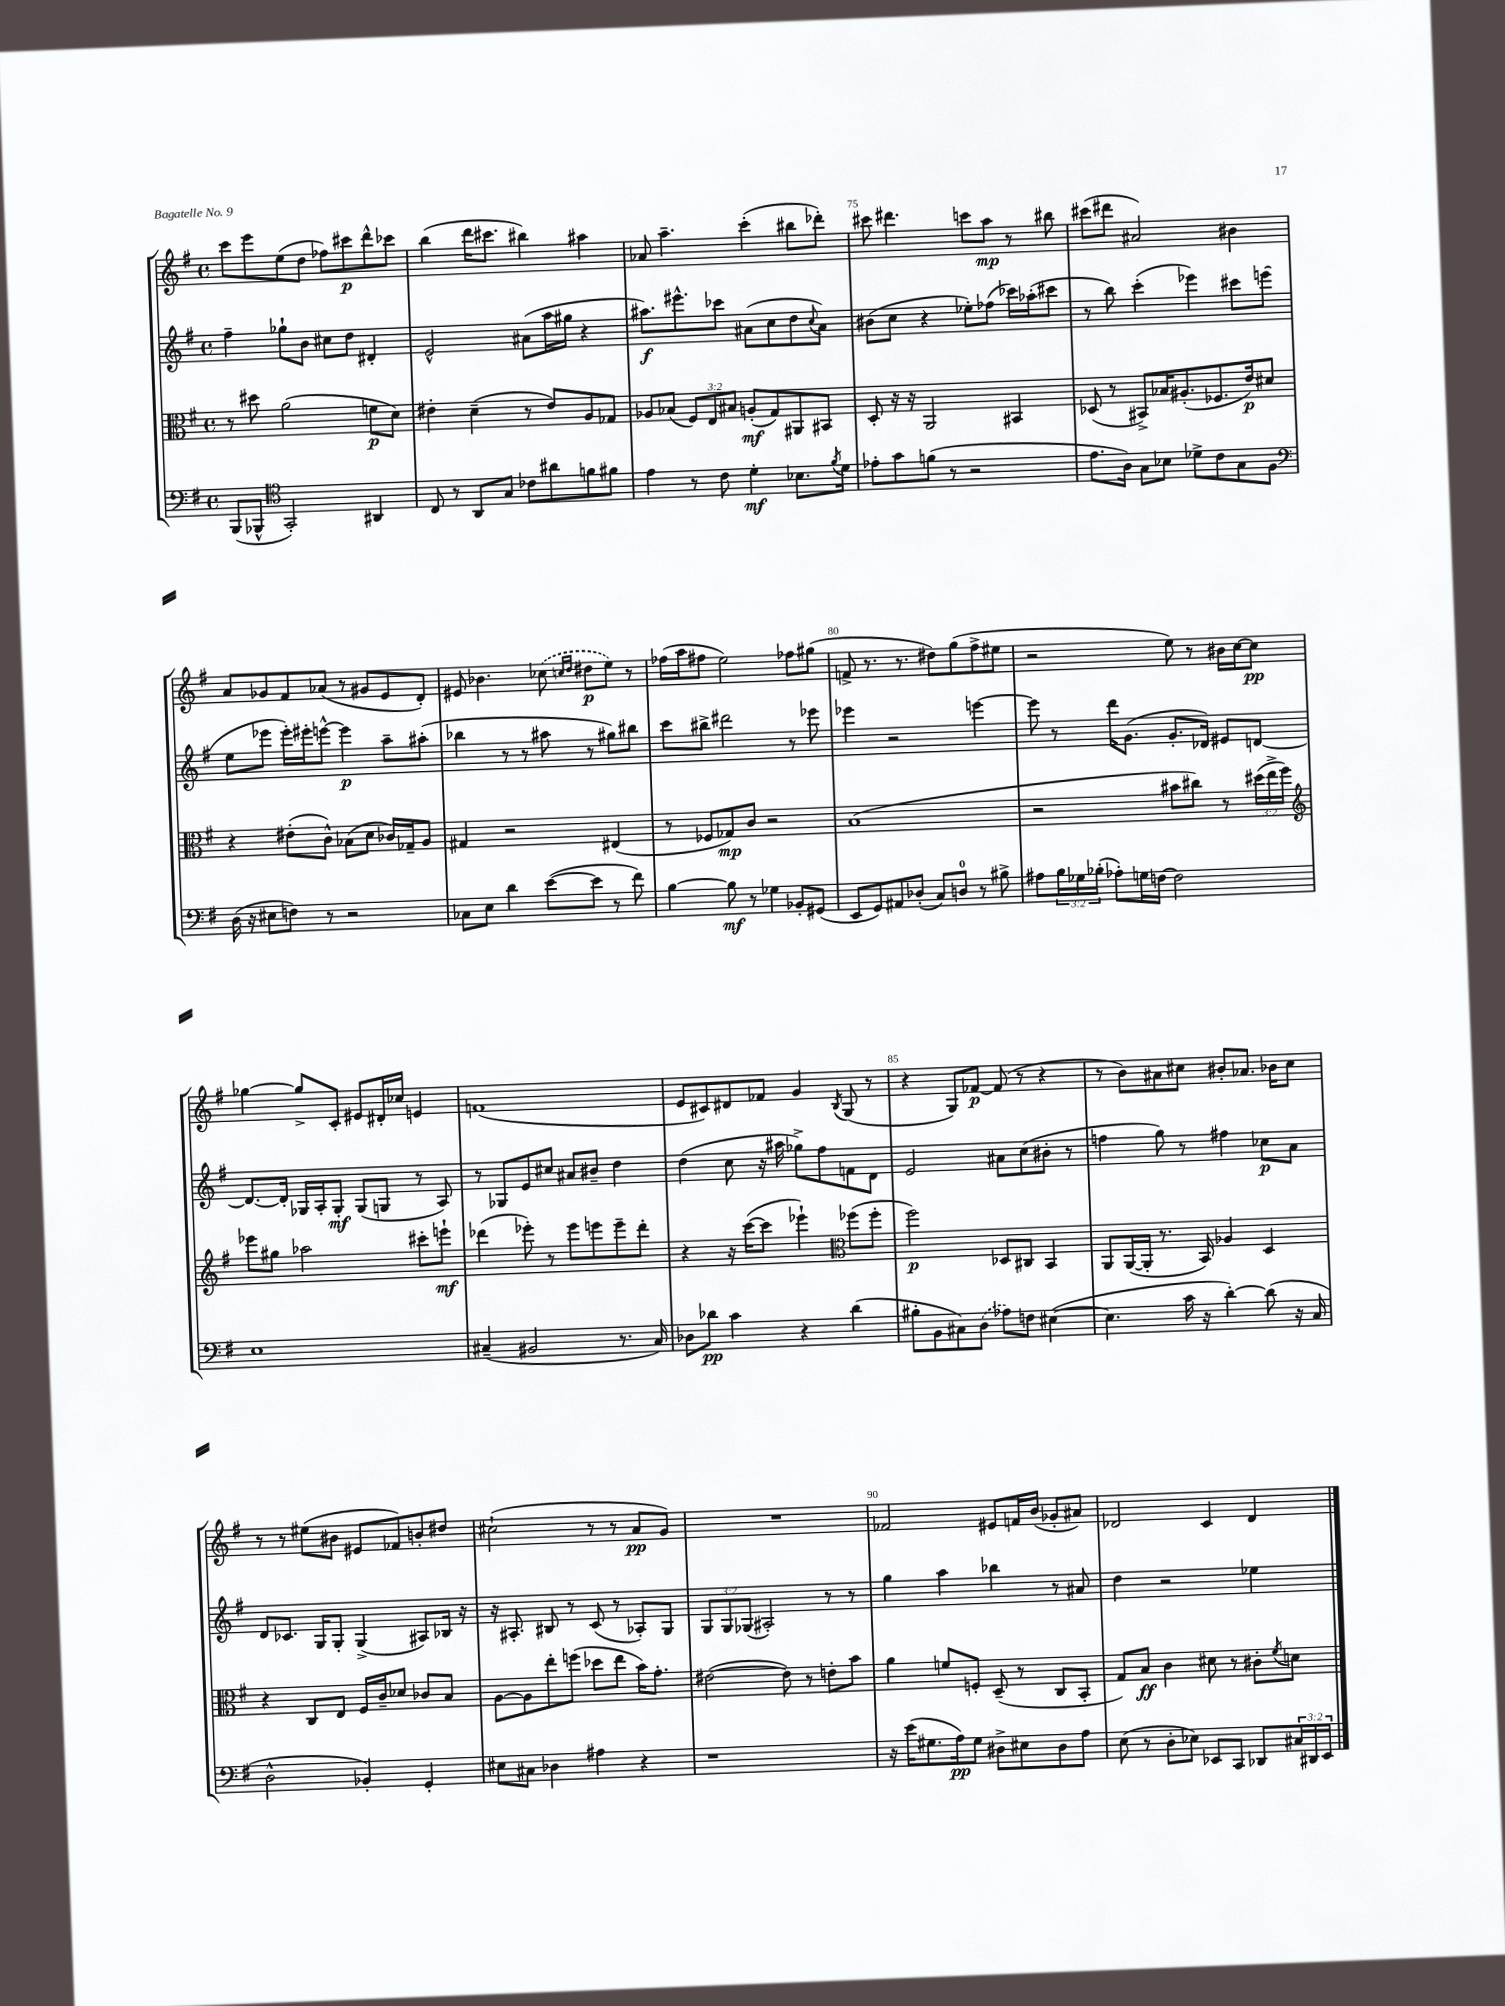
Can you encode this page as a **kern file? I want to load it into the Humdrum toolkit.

**kern	**dynam	**kern	**dynam	**kern	**dynam	**kern	**dynam
*part4	*part4	*part3	*part3	*part2	*part2	*part1	*part1
*staff4	*staff4	*staff3	*staff3	*staff2	*staff2	*staff1	*staff1
*clefF4	*	*clefC3	*	*clefG2	*	*clefG2	*
*k[f#]	*	*k[f#]	*	*k[f#]	*	*k[f#]	*
*M4/4	*	*M4/4	*	*M4/4	*	*M4/4	*
*met(c)	*	*met(c)	*	*met(c)	*	*met(c)	*
=72	=72	=72	=72	=72	=72	=72	=72
(8BBB/L	.	8r	.	4ff#~\	.	8ccc\L	.
8BBB-X^^/J	.	8dd#X\	.	.	.	8eee\	.
*clefC4	*	*	*	*	*	*	*
2GG'/)	.	(2a\	.	8gg-X`\L	.	(8ee\	.
.	.	.	.	8b\J	.	8dd\J	.
.	.	.	.	8cc#X\L	.	8ff-X\L)	.
.	.	.	.	8dd\J	.	8ccc#X\	p
4AA#X/	.	8fn\L	p	4d#X'/	.	8ddd^^\	.
.	.	8d\J)	.	.	.	8ccc-X\J	.
=73	=73	=73	=73	=73	=73	=73	=73
8C/	.	4e#X'\	.	2e^^/	.	(4bb\	.
8r	.	.	.	.	.	.	.
8AA/L	.	(4d~\	.	.	.	16ddd\KL	.
.	.	.	.	.	.	8.ccc#X\J	.
8G/J	.	.	.	.	.	.	.
8c-X\L	.	8r	.	(8a#X\L	.	4bb#X\)	.
8a#X\	.	8e#/L)	.	16aa\L	.	.	.
.	.	.	.	16gg#X\JJ	.	.	.
8fn\	.	8A/	.	4r	.	4aa#X\	.
8f#X\J	.	8G-X/J	.	.	.	.	.
=74	=74	=74	=74	=74	=74	=74	=74
4e\	.	8A-X/L	.	8.aa#X\L)	f	8a-X/	.
.	.	(8B-X/J	.	.	.	4.aa~\	.
.	.	.	.	8.eee#X^^\	.	.	.
8r	.	12F#/L)	.	.	.	.	.
.	.	12E/	.	.	.	.	.
8c\	.	.	.	8ccc-X\J	.	.	.
.	.	12B#X/J	.	.	.	.	.
4d'\	mf	(8An'/L	mf	(8a#X\L	.	(4ccc'\	.
.	.	8G/)	.	8cc\	.	.	.
8.B-X\L	.	8AA#X/	.	8dd\	.	8bb#X\L	.
.	.	.	.	8qqcc/	.	.	.
.	.	8BB#X/J	.	8a#\J)	.	8ddd-X'\J)	.
8qf#/	.	.	.	.	.	.	.
16d\Jk	.	.	.	.	.	.	.
=75	=75	=75	=75	=75	=75	=75	=75
8e-X'\L	.	8D'/	.	(8b#X\L	.	8ccc#X\	.
8g\	.	16r	.	8cc\J	.	4.ddd#X\	.
.	.	16r	.	.	.	.	.
(8fn\J	.	2AA/	.	4r	.	.	.
8r	.	.	.	.	.	.	.
2r	.	.	.	8ee-X'\L)	.	8cccn\L	.
.	.	.	.	(8ff-X\J	.	8aa\J	mp
.	.	4BB#X/	.	16ccc-X\LL)	.	8r	.
.	.	.	.	(16aa-X'\J	.	.	.
.	.	.	.	8ccc#X\J	.	8bb#X\	.
=76	=76	=76	=76	=76	=76	=76	=76
8.e\L	.	(8D-X/	.	8r	.	(8ccc#X\L	.
.	.	8r	.	8bb\)	.	8ddd#X\J	.
16A\Jk)	.	.	.	.	.	.	.
8G\L	.	8BB#X^/L)	.	(4ccc'\	.	2a#X/)	.
8B-X\J	.	16B-X/K	.	.	.	.	.
.	.	(8.A#X'/	.	.	.	.	.
8d-X^\L	.	.	.	4eee-X\)	.	.	.
8c\	.	8.F-X/	.	.	.	.	.
8G\	.	.	.	8ccc#X\L	.	4b#X\	.
.	.	16e/k)	p	.	.	.	.
8F#\J	.	8d#X/J	.	(8eeen\J	.	.	.
!!LO:LB:g=z
=77	=77	=77	=77	=77	=77	=77	=77
*clefF4	*	*	*	*	*	*	*
(16D\	.	4r	.	8ee\L	.	8a/L	.
16r	.	.	.	.	.	.	.
8E#X\L	.	.	.	8eee-X\J	.	8g-X/	.
8Fn\J)	.	(8e#X'\L	.	16eee-'\LL)	.	8f#/	.
.	.	.	.	16eee#X'\J	.	.	.
8r	.	8c^^\J)	.	[8eeen^^\J	.	(8a-X/J	.
2r	.	(8B-X\L	.	4eee\]	p	8r	.
.	.	8d\J	.	.	.	8g#X/L	.
.	.	16c-X/LL)	.	8aa~\L	.	8e/	.
.	.	16G-X~/J	.	.	.	.	.
.	.	8A/J	.	(8aa#X'\J	.	8d'/J)	.
=78	=78	=78	=78	=78	=78	=78	=78
8C-X\L	.	4G#X/	.	4bb-X\	.	8e#X/	.
8E\J	.	.	.	.	.	4.b-X\	.
4d\	.	2r	.	8r	.	.	.
.	.	.	.	8r	.	.	.
([8e\L	.	.	.	8aa#X\	.	(8cc-X\	.
.	.	.	.	.	.	16qqccn/LL	.
.	.	.	.	.	.	16qqdd/JJ	.
8e\J]	.	.	.	8r	.	8dd#X\L	p
8r	.	(4E#X/	.	8gg#X\L)	.	8ee\J)	.
8f#\)	.	.	.	8bb#X\J	.	8r	.
=79	=79	=79	=79	=79	=79	=79	=79
[4B\	.	8r	.	8ccc\L	.	(16ff-X\LL	.
.	.	.	.	.	.	16aa\J	.
.	.	8F-X/L	.	8bb#X^\J	.	8ff#X\J	.
8B\]	mf	8G-X/)	mp	2ddd#X\	.	2ee\)	.
8r	.	8c/J	.	.	.	.	.
4G-X\	.	2r	.	.	.	.	.
8BB-X'/L	.	.	.	8r	.	8ff-X\L	.
(8GG#X/J	.	.	.	8eee-X\	.	(8gg#X\J	.
=80	=80	=80	=80	=80	=80	=80	=80
8EE/L	.	(1B	.	4eee-X\	.	8fn^/	.
8GG/)	.	.	.	.	.	8.r	.
8AA#X/	.	.	.	2r	.	.	.
.	.	.	.	.	.	8.r	.
(8D-X'/J	.	.	.	.	.	.	.
8C/L)	.	.	.	.	.	8dd#X\L)	.
8Dn/J	.	.	.	.	.	(8gg\	.
8r	.	.	.	[4eeen\	.	8ff#^\	.
8B#X^\	.	.	.	.	.	8ee#X\J	.
=81	=81	=81	=81	=81	=81	=81	=81
8A#X\L	.	2r	.	8eee\]	.	2r	.
24B\L	.	.	.	8r	.	.	.
24G-X\	.	.	.	.	.	.	.
(24B-X'\JJ	.	.	.	.	.	.	.
8A-X'\L)	.	.	.	16ddd\KL	.	.	.
.	.	.	.	(8.g\J	.	.	.
16Gn\L	.	.	.	.	.	.	.
[16Fn\JJ	.	.	.	.	.	.	.
2F\]	.	8b#X\L	.	8.g'/L	.	8ee\)	.
.	.	8cc#X\J)	.	.	.	8r	.
.	.	.	.	16d-X/Jk)	.	.	.
.	.	8r	.	8e#X/L	.	16b#X\LL	.
.	.	.	.	.	.	[16cc\J	.
.	.	(24dd#X\LL	.	[8dn/J	.	8cc\J]	pp
.	.	24ee^\	.	.	.	.	.
.	.	24ff#\JJ)	.	.	.	.	.
!!LO:LB:g=z
=82	=82	=82	=82	=82	=82	=82	=82
*	*	*clefG2	*	*	*	*	*
1E	.	8eee-X\L	.	8.d/L_	.	[4gg-X\	.
.	.	8gg#X\J	.	.	.	.	.
.	.	.	.	16d'/Jk]	.	.	.
.	.	2aa-X\	.	16G-X/LL	.	8gg-^/L]	.
.	.	.	.	16A'/J	.	.	.
.	.	.	.	8G-'/J	mf	8c'/J	.
.	.	.	.	(8G-/L	.	8e#X/L	.
.	.	.	.	8Gn/J	.	16d#X'/L	.
.	.	.	.	.	.	16cc-X/JJ	.
.	.	8ccc#X'\L	.	8r	.	4en/	.
.	.	8eeen`\J	mf	8A/)	.	.	.
=83	=83	=83	=83	=83	=83	=83	=83
(4C#X~/	.	(4ddd-X\	.	8r	.	(1fn	.
.	.	.	.	8G-X/L	.	.	.
2BB#X/	.	8eee-X'\)	.	8e/	.	.	.
.	.	8r	.	8cc#X/J	.	.	.
.	.	8eee-\L	.	8a#X/L	.	.	.
.	.	8eeen\	.	8b#X~/J	.	.	.
8.r	.	8eee~\	.	4dd\	.	.	.
.	.	8ddd-'\J	.	.	.	.	.
16C#/)	.	.	.	.	.	.	.
=84	=84	=84	=84	=84	=84	=84	=84
8D-X\L	.	4r	.	(4dd\	.	8e/L	.
8d-X\J	pp	.	.	.	.	8c#X/)	.
4c\	.	16r	.	8cc\	.	8d#X/	.
.	.	([16ccc\KL	.	.	.	.	.
.	.	8ccc\J]	.	16r	.	8f-X/J	.
.	.	.	.	16aa#X\	.	.	.
4r	.	4eee-X`\)	.	8gg-X^\L)	.	4g/	.
.	.	.	.	8ff#\	.	.	.
*	*	*clefC3	*	*	*	*	*
.	.	.	.	.	.	8qB/	.
(4d-\	.	(8ff-X\L	.	8fn\	.	(8G/	.
.	.	8ff-'\J	.	8d\J	.	8r	.
=85	=85	=85	=85	=85	=85	=85	=85
8B#X'\L	.	2ff#\)	p	2e/	.	4r	.
8BB\	.	.	.	.	.	.	.
8C#X\)	.	.	.	.	.	8G/L)	.
(8D\J	.	.	.	.	.	[8f-X/J	p
8A-X\L)	.	8D-X/L	.	8a#X\L	.	(8f-/]	.
8Fn\J	.	8C#X/J	.	(8cc\	.	8r	.
([4E#X\	.	4BB/	.	8b#X'\J	.	4r	.
.	.	.	.	8r	.	.	.
=86	=86	=86	=86	=86	=86	=86	=86
4.E#\]	.	8AA/L	.	4ffn\	.	8r	.
.	.	([16AA/L	.	.	.	8b\L)	.
.	.	16AA'/JJ]	.	.	.	.	.
.	.	8.r	.	8gg\)	.	8a#X\	.
16c\	.	.	.	8r	.	8cc#X\J	.
16r	.	16BB/)	.	.	.	.	.
[4d'\)	.	4A-X/	.	4ff#X\	.	8b#X'/L	.
.	.	.	.	.	.	8.a-X/J	.
(8d\]	.	4D/	.	8cc-X\L	p	.	.
.	.	.	.	.	.	16b-X\KL	.
16r	.	.	.	8a\J	.	8cc#\J	.
16C/	.	.	.	.	.	.	.
!!LO:LB:g=z
=87	=87	=87	=87	=87	=87	=87	=87
2D^^\	.	4r	.	8d/L	.	8r	.
.	.	.	.	8.c-X/J	.	8r	.
.	.	8C/L	.	.	.	(8ee#X\L	.
.	.	.	.	16G/KL	.	.	.
.	.	8E/J	.	8G'/J	.	8b#X\J	.
4BB-X'/)	.	16F#/LL	.	(4G^/	.	8e#X/L	.
.	.	16c~/J	.	.	.	.	.
.	.	8d-X/J	.	.	.	8f-X/)	.
4GG'/	.	8c-X/L	.	8A#X/L)	.	8bn'/	.
.	.	8B/J	.	16B-X/Jk	.	8dd#X/J	.
.	.	.	.	16r	.	.	.
=88	=88	=88	=88	=88	=88	=88	=88
8E#X\L	.	[8A\L	.	16r	.	(2cc#X`\	.
.	.	.	.	8.A#X'/	.	.	.
8C#X\J	.	8A\]	.	.	.	.	.
4D-X\	.	8ee'\	.	8B#X/	.	.	.
.	.	(8ffn\J	.	8r	.	.	.
4A#X\	.	8dd-X\L	.	(8c/	.	8r	.
.	.	8ee\J	.	8r	.	8r	.
4r	.	16b\KL)	.	8A-X'/L)	.	8a/L	pp
.	.	8.g'\J	.	.	.	.	.
.	.	.	.	8G/J	.	8g/J)	.
=89	=89	=89	=89	=89	=89	=89	=89
1r	.	([2e#X\	.	12G/L	.	1r	.
.	.	.	.	12G/	.	.	.
.	.	.	.	(12G-X/J	.	.	.
.	.	.	.	2A#X'/)	.	.	.
.	.	8e#\])	.	.	.	.	.
.	.	8r	.	.	.	.	.
.	.	8en'\L	.	8r	.	.	.
.	.	8b\J	.	8r	.	.	.
=90	=90	=90	=90	=90	=90	=90	=90
16r	.	4a\	.	4gg\	.	2f-X/	.
(16e\KL	.	.	.	.	.	.	.
8.G#X\	.	.	.	.	.	.	.
.	.	8fn/L	.	4aa\	.	.	.
16A\k)	pp	.	.	.	.	.	.
8G#\J	.	8Fn'/J	.	.	.	.	.
8D#X^\L	.	(8D~/	.	4bb-X\	.	8e#X/L	.
8E#X\	.	8r	.	.	.	16fn/L	.
.	.	.	.	.	.	(16b/JJ	.
8D#\	.	8C/L	.	8r	.	8g-X'/L	.
8A\J	.	8BB'/J	.	8a#X/	.	8a#X/J)	.
=91	=91	=91	=91	=91	=91	=91	=91
(8E\	.	8G/L)	.	4dd\	.	2d-X/	.
8r	.	8B/J	ff	.	.	.	.
8D'\L	.	4c\	.	2r	.	.	.
8E-X\J)	.	.	.	.	.	.	.
8EE-X/L	.	8d#X\	.	.	.	4c/	.
8CC/J	.	8r	.	.	.	.	.
8DD-X/L	.	8c#X'\L	.	4ee-X\	.	4d-/	.
.	.	8qf#/	.	.	.	.	.
24C#X/L	.	8dn\J	.	.	.	.	.
24DD#X/	.	.	.	.	.	.	.
24EE-/JJ	.	.	.	.	.	.	.
==	==	==	==	==	==	==	==
*-	*-	*-	*-	*-	*-	*-	*-
